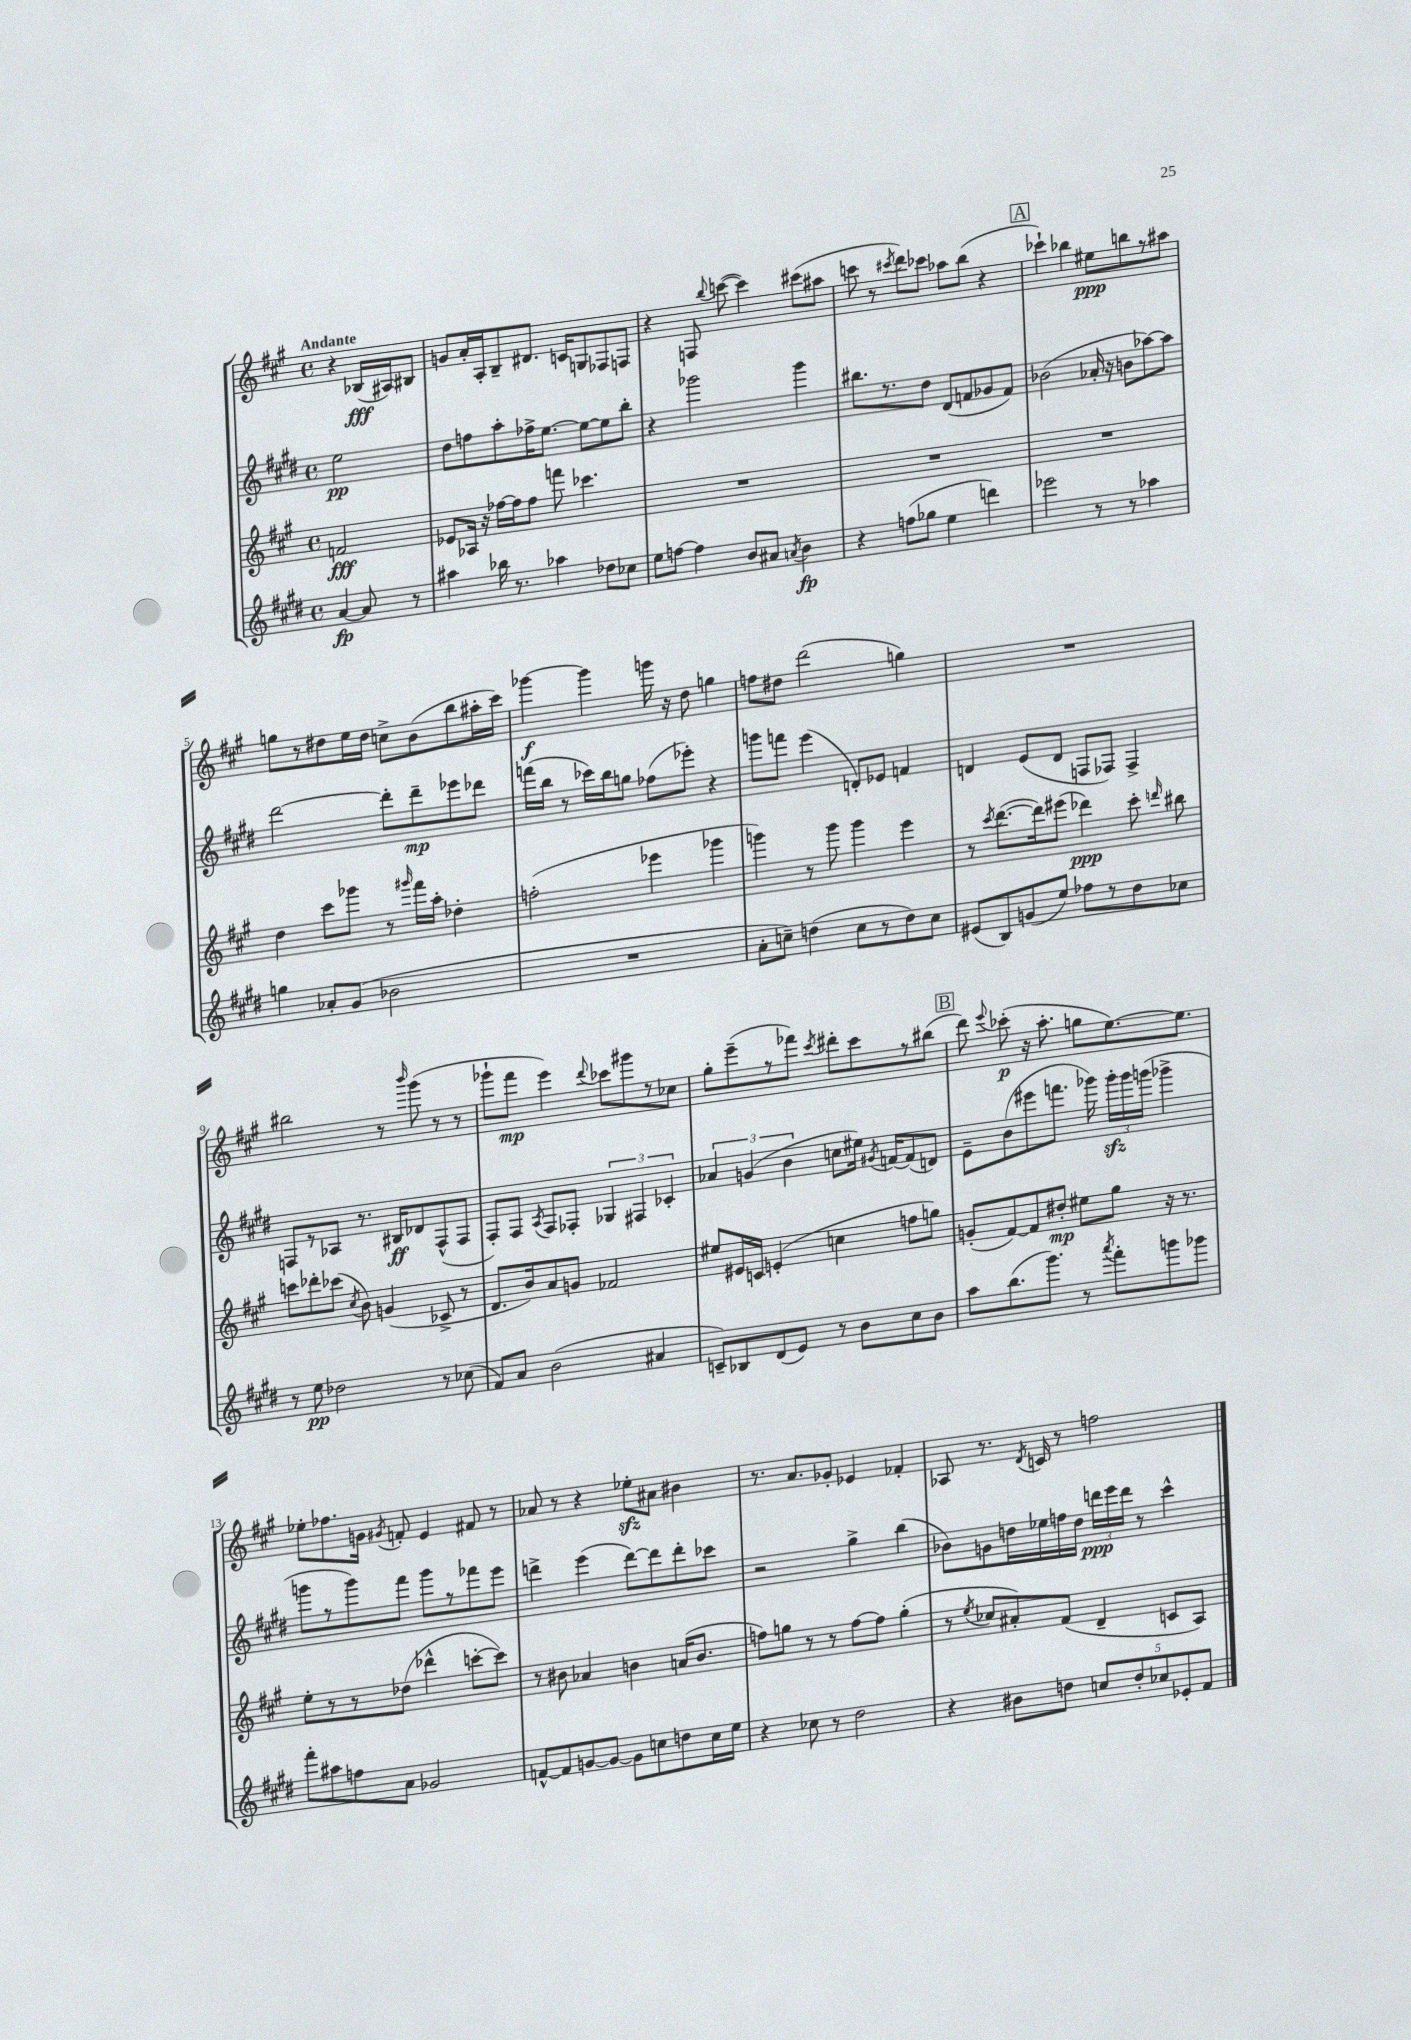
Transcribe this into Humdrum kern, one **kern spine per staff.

**kern	**dynam	**kern	**dynam	**kern	**dynam	**kern	**dynam
*part4	*part4	*part3	*part3	*part2	*part2	*part1	*part1
*staff4	*staff4	*staff3	*staff3	*staff2	*staff2	*staff1	*staff1
*clefG2	*	*clefG2	*	*clefG2	*	*clefG2	*
*k[f#c#g#d#]	*	*k[f#c#g#]	*	*k[f#c#g#d#]	*	*k[f#c#g#]	*
*M4/4	*	*M4/4	*	*M4/4	*	*M4/4	*
*met(c)	*	*met(c)	*	*met(c)	*	*met(c)	*
=	=	=	=	=	=	=	=
!	!	!	!	!	!	!LO:TX:a:B:t=Andante	!
[4a/	fp	2fn/	fff	2ee\	pp	4r	.
8a/]	.	.	.	.	.	(16B-X/LL	fff
.	.	.	.	.	.	16A#X/J)	.
8r	.	.	.	.	.	8B#X/J	.
=1	=1	=1	=1	=1	=1	=1	=1
4aa#X\	.	8e-X/L	.	8dd#\L	.	8gn/L	.
.	.	16A-X/Jk	.	8ffn\	.	16a'/L	.
.	.	16r	.	.	.	16A'/J	.
16bb-X\	.	[16ff-X\LL	.	8aa'\	.	8B~/	.
8.r	.	16ff-\J]	.	.	.	.	.
.	.	8ff-\J	.	16ff-X^\K	.	8.d#X/J	.
.	.	.	.	[8.ee\J	.	.	.
4aa-X\	.	8fffn\	.	.	.	.	.
.	.	.	.	.	.	16cn/KL	.
.	.	4.ccc-X\	.	8ee\L_	.	8Gn/	.
8dd-X\L	.	.	.	8ee\]	.	8F-X/	.
8cc-X\J	.	.	.	8bb'\J	.	8Fn/J	.
=2	=2	=2	=2	=2	=2	=2	=2
8ee\L	.	1r	.	4r	.	4r	.
[8ffn\J	.	.	.	.	.	.	.
4ff\]	.	.	.	2ggg-X\	.	8Fn/	.
.	.	.	.	.	.	8qqbb/	.
.	.	.	.	.	.	([8cccn\	.
8b/L	.	.	.	.	.	4ccc\])	.
8a#X/J	.	.	.	.	.	.	.
8qan/	.	.	.	.	.	.	.
4b\	fp	.	.	4ggg-\	.	(8ccc#X\L	.
.	.	.	.	.	.	8aa#X\J	.
=3	=3	=3	=3	=3	=3	=3	=3
4r	.	1r	.	8.bb#X\L	.	8cccn\	.
.	.	.	.	.	.	8r	.
.	.	.	.	8.r	.	.	.
.	.	.	.	.	.	8qccc#X/	.
(8ffn\L	.	.	.	.	.	8ddd\L)	.
8gg-X\J	.	.	.	8dd#\J	.	8ccc-X\J	.
4ee\	.	.	.	(8d#/L	.	8aa-X\L	.
.	.	.	.	8fn/	.	(8bb\J	.
4dddn\)	.	.	.	8g-X/	.	4r	.
.	.	.	.	8f/J)	.	.	.
!!LO:REH:place=s1:t=A
=4	=4	=4	=4	=4	=4	=4	=4
2eee-X\	.	1r	.	(2b-X\	.	4ccc-X`\)	.
.	.	.	.	.	.	4bb-X\	.
8r	.	.	.	16a-X'/	.	8ee#X\L	ppp
.	.	.	.	16r	.	.	.
8r	.	.	.	8bn\L	.	8bbn\	.
4aa-X\	.	.	.	[8aa-X\)	.	8r	.
.	.	.	.	8aa-\J]	.	8aa#X\J	.
!!LO:LB:g=z
=5	=5	=5	=5	=5	=5	=5	=5
4ggn\	.	4dd\	.	[2ddd#\	.	8ggn\L	.
.	.	.	.	.	.	8r	.
8a-X'/L	.	8ccc#\L	.	.	.	8dd#X\	.
(8g#/J	.	8ggg-X\J	.	.	.	16ee\L	.
.	.	.	.	.	.	16dd#\JJ	.
2b-X\	.	8r	.	8ddd#'\L]	.	8ccn^\L	.
.	.	16qqggg#X/	.	.	.	.	.
.	.	16fff#\LL	.	8ddd#~\	mp	(8b\	.
.	.	16aa'\JJ	.	.	.	.	.
.	.	4dd-X'\	.	8eee-X\	.	8bb\	.
.	.	.	.	8ddd-X\J	.	16aa#X'\L	.
.	.	.	.	.	.	16ccc#\JJ)	.
=6	=6	=6	=6	=6	=6	=6	=6
1r	.	(2ffn'\	.	(16fffn\LL	.	[4ggg-X\	f
.	.	.	.	16bb\JJ	.	.	.
.	.	.	.	8r	.	.	.
.	.	.	.	16ccc-X\LL)	.	4ggg-\]	.
.	.	.	.	16bb\J	.	.	.
.	.	.	.	8ggn\J	.	.	.
.	.	4eee-X\	.	(8ff-X\L	.	16gggn\	.
.	.	.	.	.	.	16r	.
.	.	.	.	8eee-X'\J)	.	8dd\	.
.	.	4ggg-X\	.	4r	.	4ggn\	.
=7	=7	=7	=7	=7	=7	=7	=7
8a'\L	.	4gggn\)	.	8gggn\L	.	8ffn\L	.
8ccn~\J)	.	.	.	8fffn\J	.	8dd#X\J	.
(4ddn\	.	8r	.	(4eee\	.	(2ddd\	.
.	.	8ggg\	.	.	.	.	.
8cc\L	.	4ggg\	.	8dn'/L)	.	.	.
8r	.	.	.	8e-X/J	.	.	.
8dd\)	.	4eee\	.	4fn/	.	4ggn\)	.
8cc\J	.	.	.	.	.	.	.
=8	=8	=8	=8	=8	=8	=8	=8
(8e#X/L	.	8r	.	4dn/	.	1r	.
.	.	8qccc#/	.	.	.	.	.
8B/)	.	([8.ddd\L	.	.	.	.	.
(8gn/	.	.	.	(8e/L	.	.	.
.	.	16ddd\k])	.	.	.	.	.
8ee/J)	.	(8eee#X\J	.	8d/J	.	.	.
8ff-X\L	.	4ddd-X\)	ppp	8Fn/L	.	.	.
8r	.	.	.	8F-X/J)	.	.	.
8dd#\	.	8ccc#'\	.	4F-^/	.	.	.
.	.	16qqdddn/	.	.	.	.	.
8cc-X\J	.	8bb#X\	.	.	.	.	.
!!LO:LB:g=z
=9	=9	=9	=9	=9	=9	=9	=9
8r	.	8cccn\L	.	8Fn/L	.	2bb#X\	.
8ee\	pp	8ddd-X'\	.	8r	.	.	.
2dd-X\	.	(8ccc-X\J	.	8A-X/J	.	.	.
.	.	8qcc#/	.	.	.	.	.
.	.	8b\)	.	8.r	.	.	.
.	.	(4gn/	.	.	.	8r	.
.	.	.	.	16B#X/KL	ff	.	.
.	.	.	.	.	.	16qqbbb/	.
.	.	.	.	8d-X/	.	(8ggg#\	.
8r	.	8c-X^/	.	(8F^^/	.	8r	.
(8cc-X\	.	8r	.	8F/J	.	8r	.
=10	=10	=10	=10	=10	=10	=10	=10
8f#/L)	.	8.d/L	.	8F#'/L)	.	8ggg-X`\L	.
8a/J	.	.	.	8F#/J	.	8fff#\J	mp
.	.	16b/k)	.	.	.	.	.
.	.	.	.	8qA/	.	.	.
(2b\	.	8a/	.	8F#/L	.	4eee\)	.
.	.	8gn/J	.	8F-X'/J	.	.	.
.	.	.	.	.	.	8qqddd/	.
.	.	2f-X/	.	6G-X/	.	8ccc-X\L	.
.	.	.	.	.	.	8ggg#X\	.
.	.	.	.	6F#X/	.	.	.
4a#X/	.	.	.	.	.	8r	.
.	.	.	.	6c-X'/	.	.	.
.	.	.	.	.	.	8cc-X\J	.
=11	=11	=11	=11	=11	=11	=11	=11
8cn~/L)	.	8ee#X/L	.	6a-X/	.	8gg#'\L	.
8B-X/	.	16e#X/L	.	.	.	(8eee~\	.
.	.	.	.	(6gn/	.	.	.
.	.	16cn/JJ	.	.	.	.	.
(8d#/	.	(4en'/	.	.	.	8r	.
.	.	.	.	6b\	.	.	.
8e/J)	.	.	.	.	.	8fff-X\J)	.
.	.	.	.	.	.	8qccc#/	.
8r	.	4ccn\	.	8ccn\L	.	8ddd#X'\L	.
8b\L	.	.	.	16ee#X\Jk)	.	8ccc#\	.
.	.	.	.	8qg#X/	.	.	.
.	.	.	.	[16fn/KL	.	.	.
8cc#\	.	8ffn\L	.	(8f/]	.	8r	.
8b\J	.	8ggn\J)	.	8dn/J)	.	(8bb#X\J	.
!!LO:REH:place=s1:t=B
=12	=12	=12	=12	=12	=12	=12	=12
8aa\L	.	(8gn'/L	.	8e~\L	.	8ddd\)	.
.	.	.	.	.	.	8qqeee/	.
(8.bb\	.	[8f#/)	.	(8b\	.	(8ccc-X'\	p
.	.	8f#/]	.	8eee#X\	.	16r	.
8.ggg#\J)	.	.	.	.	.	8.aa'\	.
.	.	8dd#X'/J	mp	8.fffn\J	.	.	.
8r	.	8ee#X\L	.	.	.	8ggn\L	.
.	.	.	.	16ggg-X\)	.	.	.
8qaaa/	.	.	.	.	.	.	.
8fff#'\L	.	8gg#\J	.	24ggg-zz'\LL	.	[8.ee\)	.
.	.	.	.	24ggg-\	.	.	.
.	.	.	.	(24gggn\JJ	.	.	.
8gggn\	.	16r	.	4ggg-X^\	.	.	.
.	.	8.r	.	.	.	8.ee\J]	.
8ggg-X\J	.	.	.	.	.	.	.
!!LO:LB:g=z
=13	=13	=13	=13	=13	=13	=13	=13
8fff#'\L	.	8ee'\L	.	8gggn\L	.	8ee-X'\L	.
8aa#X\	.	8r	.	8r	.	8.ff-X\	.
8ffn\	.	8r	.	8ggg\)	.	.	.
.	.	.	.	.	.	16gn\Jk	.
.	.	.	.	.	.	8qg#X/	.
8a\J	.	(8dd-X\J	.	8fff#\J	.	8fn'/	.
2g-X/	.	4ddd-X^^\	.	8ggg\L	.	4e/	.
.	.	.	.	8r	.	.	.
.	.	[8cccn'\L	.	8fff-X\	.	8f#X/	.
.	.	8ccc\J])	.	8eee\J	.	8r	.
=14	=14	=14	=14	=14	=14	=14	=14
[8fn^^/L	.	8r	.	4dddn^\	.	8a-X/	.
8f/]	.	8b#X\	.	.	.	8r	.
[8gn/	.	4a-X/	.	(4eee\	.	4r	.
8g/J_	.	.	.	.	.	.	.
8g\L]	.	4bn\	.	[8ddd\L)	.	8ee-Xzz'\L	.
8ccn\	.	.	.	8ddd\]	.	8a#X\J	.
8ddn\	.	(16an/KL	.	8ddd'\	.	4b#X\	.
.	.	8.b/J	.	.	.	.	.
16cc\L	.	.	.	8ccc-X\J	.	.	.
16ee\JJ	.	.	.	.	.	.	.
=15	=15	=15	=15	=15	=15	=15	=15
4r	.	8ffn\L)	.	2r	.	8.r	.
.	.	8ggn\J	.	.	.	.	.
.	.	.	.	.	.	8.a/L	.
8cc-X\	.	8r	.	.	.	.	.
8r	.	8r	.	.	.	8g-X'/J	.
2dd#\	.	[8ff\L	.	4gg#^\	.	4e-X/	.
.	.	8ff\J]	.	.	.	.	.
.	.	(4gg'\	.	(4bb\	.	4f-X'/	.
=16	=16	=16	=16	=16	=16	=16	=16
4r	.	8r	.	8b-X\L)	.	8A-X/	.
.	.	8qee/	.	.	.	.	.
.	.	8cc-X/L	.	8gn\	.	8.r	.
8b#X\L	.	8a#X'/)	.	16ddn\L	.	.	.
.	.	.	.	.	.	8qd/	.
.	.	.	.	16ee-X\	.	16cn/	.
8ddn\J	.	(8f#/J	.	16ffn\	.	8r	.
.	.	.	.	16dd\JJ	.	.	.
10ccn/L	.	4d~/	.	24dddn\LL	ppp	2ffn\	.
.	.	.	.	24eee\	.	.	.
.	.	.	.	24ddd\JJ	.	.	.
10dd'/	.	.	.	.	.	.	.
.	.	.	.	8r	.	.	.
10cc-X/	.	.	.	.	.	.	.
.	.	8cn/L	.	4ccc#^^\	.	.	.
10e-X'/	.	.	.	.	.	.	.
.	.	8A/J)	.	.	.	.	.
10f#/J	.	.	.	.	.	.	.
==	==	==	==	==	==	==	==
*-	*-	*-	*-	*-	*-	*-	*-
